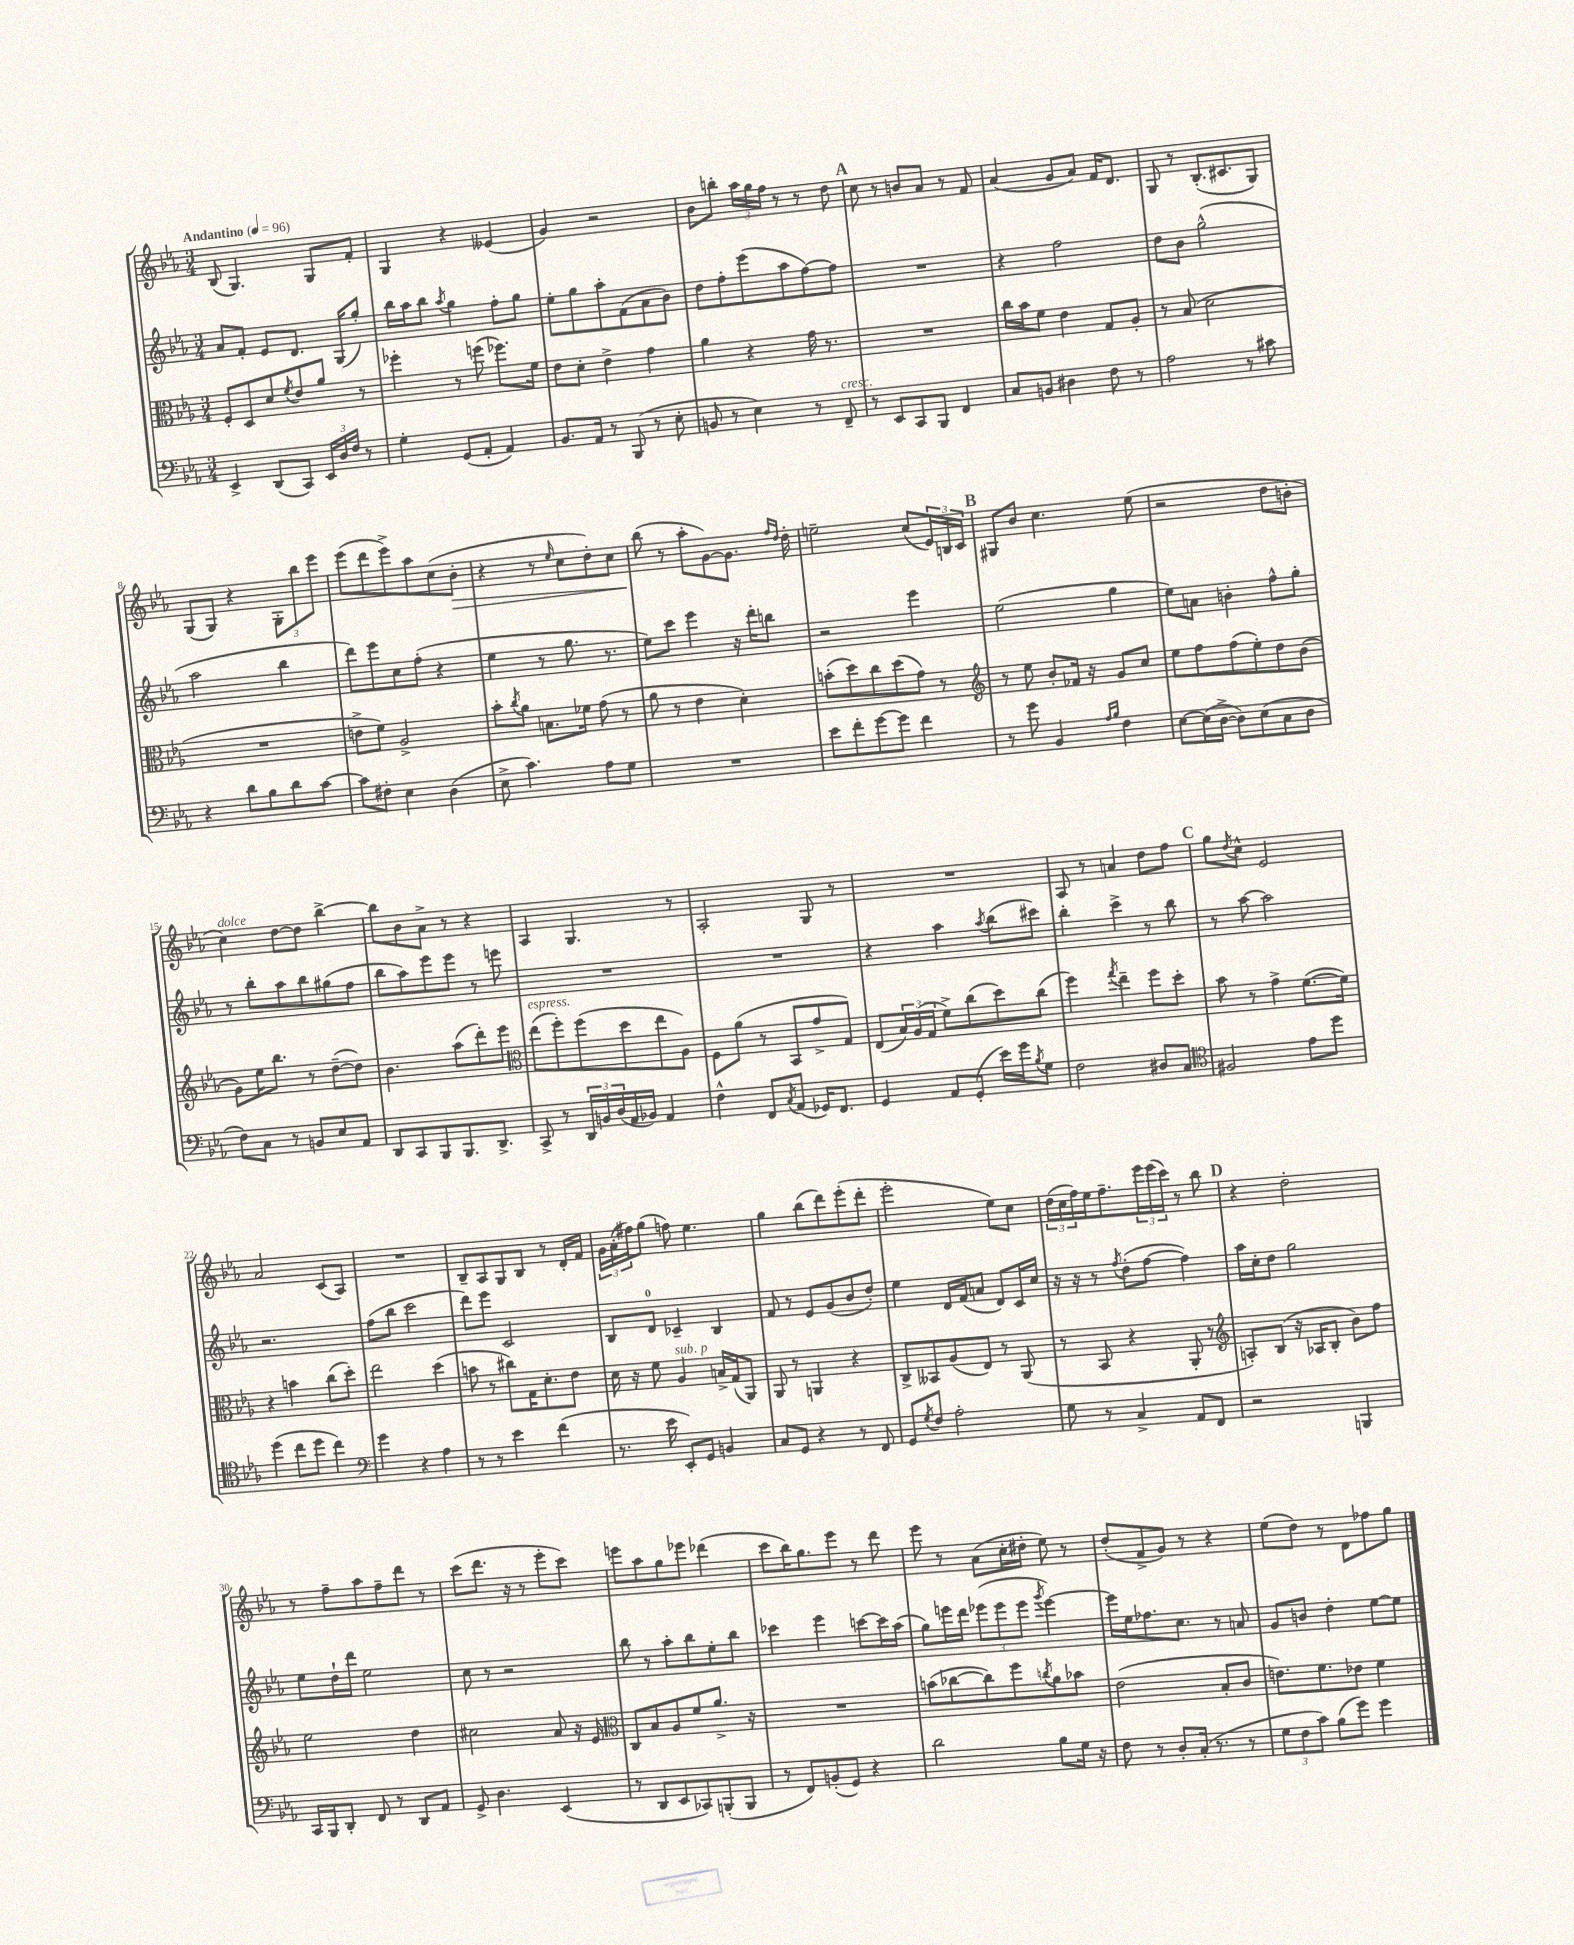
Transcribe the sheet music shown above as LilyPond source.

<<
\new StaffGroup <<
\new Staff = "s0" {
    \clef treble \key ees \major \numericTimeSignature \time 3/4 \tempo "Andantino" 4 = 96
    bes8( g4.) g8 f'8-. |
    g4 r4 eeses'4( |
    g'4) r2 |
    bes'8 b''8-. \tuplet 3/2 { aes''16 g''16 f''16 } r8 r8 d''8 |
    \mark \markup { \bold "A" } c''8 r8 b'8 aes'8 r8 f'8 |
    aes'4( g'8 aes'8) f'16 d'8. |
    g8 r8 bes8.-.( cis'8. g8) |
    g8( g8) r4 \tuplet 3/2 { g8-. bes''8 ees'''8 } |
    ees'''8( d'''8 ees'''8->) aes''8 c''8( bes'8-.\> |
    r4 r8 \grace { ees''16 } c''8 d''8-.) c''8 |
    bes''8\!( r8 aes''8-. g'8~) g'8. \grace { f''16 d''16 } d''16-. |
    e''2-- c''8( \tuplet 3/2 { ees'16) b16 c'16 } |
    \mark \markup { \bold "B" } gis8 bes'8 c''4. ees''8( |
    r2 d''8 b'8-. |
    c''4^\markup { \italic "dolce" }) d''8~ d''8 bes''4~-> |
    bes''8 bes'8 aes'8-> r8 r4 |
    aes4 g4. r8 |
    aes2-. g8 r8 |
    R2. |
    aes8 r8 a'4 d''8 f''8 |
    \mark \markup { \bold "C" } g''8 \acciaccatura { d''8 } c''8-^ ees'2 |
    aes'2 c'8( aes8) |
    R2. |
    bes8-- aes8 g8 bes8 r8 d'16-. f'16 |
    \tuplet 3/2 { g'16 aes'16-.( fis''16) } g''8( f''8) ees''4. |
    g''4 bes''8( d'''8) ees'''8-.( d'''8-. |
    ees'''2-. ees''8) c''8 |
    \tuplet 3/2 { d''16( c''16 f''16) } ees''16 f''8.-- \tuplet 3/2 { ees'''16 ees'''16( c'''16) } r8 bes''8 |
    \mark \markup { \bold "D" } r4 d''2-. |
    r8 f''8-- aes''8 f''8-- d'''8 r8 |
    c'''8( d'''8. r16 r8 ees'''8-. c'''8) |
    e'''8 aes''8 g''8 ees'''8 des'''4( |
    c'''8 bes''16) g''8. ees'''8 r8 d'''8 |
    ees'''8 r8 aes'8( c''16-. dis''16-. ees''8) r8 |
    d''8-.( f'8-> g'8) r8 r4 |
    ees''8( d''8) r8 d'8 fes''8 g''8 \bar "|." |
}
\new Staff = "s1" {
    \clef treble \key ees \major \numericTimeSignature \time 3/4
    aes'8 f'8-. ees'8 d'8. g16( g''8-.) |
    bes''16 aes''16 bes''8 \acciaccatura { aes''8 } g''4 f''8-. g''8 |
    ees''8-. g''8 aes''8-. f'8( aes'8 bes'8) |
    d''8 f''8-. ees'''8( aes''8 f''8~) f''8 |
    \mark \markup { \bold "A" } R2. |
    r4 f''2 |
    d''8 bes'8 g''2-^( |
    aes''2 bes''4 |
    d'''8) ees'''8 c''8 f''8-.( r4 |
    ees''4 r8 g''8. r8. |
    ees''8) c'''8 ees'''4 r16 d'''16-. b''8 |
    r2 ees'''4 |
    \mark \markup { \bold "B" } ees''2( g''4 |
    ees''8) a'8 b'4-. f''8-^ g''8-. |
    r8 bes''8-. aes''8 bes''8 gis''8( f''8 |
    bes''8 aes''8) ees'''8 ees'''8 r8 e'''8 |
    R2. |
    R2. |
    r4 aes''4 \acciaccatura { aes''8 } bes''8( cis'''8) |
    bes''4-. c'''4-> r8 bes''8 |
    \mark \markup { \bold "C" } r8 aes''8~ aes''2 |
    r2. |
    f''8( bes''8 c'''2 |
    d'''8) ees'''8 c'2 |
    bes8 d'8-0 ces'4-- bes4 |
    f'8 r8 ees'8 g'8( bes'8 d''8-.) |
    ees''4 d'16 f'16( a'8 d'8) c'16 c''16 |
    r16 r16 r8 \acciaccatura { f''8 } d''8-.( f''8~ f''4) |
    \mark \markup { \bold "D" } aes''16 c''16-. d''8 g''2 |
    ees''8 d''16-! d'''16 ees''2 |
    c''8 r8 r2 |
    bes''8 r8 aes''8-. bes''8 ees''8-. bes''8 |
    ces'''4 ees'''4 c'''8~ c'''16 aes''16( |
    g''8) e'''16 d'''16 \tuplet 3/2 { ees'''8( ees'''8 ees'''8 } \acciaccatura { g'''8 } ees'''4~) |
    ees'''16 ees''16 fes''8. c''8. r8 a'8 |
    g'8 b'8 d''4-. ees''8~ ees''8 \bar "|." |
}
\new Staff = "s2" {
    \clef alto \key ees \major \numericTimeSignature \time 3/4
    f8-. d8 d'8 \acciaccatura { f'8 } ees'8 aes'8 r8 |
    fes''4-. r8 f''8( fes''8.) f'16 |
    ees'8 d'8-. ees'4-> g'4 |
    aes'4 r4 g'16 r8. |
    \mark \markup { \bold "A" } R2. |
    c''16 bes'16 f'8 ees'4 g8 aes8-. |
    r8 bes8( d'2 |
    R2. |
    e'8-> f'8) aes2-> |
    bes'8-. \acciaccatura { c''8 } aes'8 b8. fes'16 g'8( r8 |
    aes'8 r8 ees'4 d'4-.) |
    b'8-.( d''8) c''8 d''8( g'8) r8 |
    \mark \markup { \bold "B" } \clef treble r8 ees''8 bes'8-. fes'16 r16 g'8 c''8 |
    ees''8 f''8 f''8( ees''8-.) d''8 bes'8( |
    g'8) ees''16 bes''8. r8 d''8~--( d''8) |
    bes'4. aes''8( d'''8-.) ees'''8 |
    \clef alto ees''8^\markup { \italic "espress." }( f''8-.) f''8( d''8 ees''8 aes8) |
    f8 aes'8( r8 bes,8 g'8-> g8) |
    ees8( \tuplet 3/2 { bes16) aes16( g16 } f'8->) c''8( d''8) c''8( |
    f''4) \acciaccatura { g''8 } ees''4-- f''8 d''8-. |
    \mark \markup { \bold "C" } bes'8 r8 g'4-> f'8.~( f'16) |
    r4 b'4 c''8( d''8-.) |
    ees''2 d''4( |
    b'8 r8 cis''8) g16 d'8.-. ees'8 |
    d'16 r16 f'8 aes4^\markup { \italic "sub. p" } b16-> g16( aes,8) |
    aes,8 r8 a,4 r4 |
    c8-> beses,8 aes8( ees8) r8 aes,8( |
    r8 bes,8 r4 aes,8-. r8 |
    \mark \markup { \bold "D" } \clef treble a8-.) bes8( r16 aes16 bes8-. bes'8) f''8 |
    ees''2 d''4 |
    cis''2 aes'8 r16 ees'16 |
    \clef alto c8 bes8 aes8 f'8 aes'8.-> r16 |
    R2. |
    b'8( ces''8~ ces''8) f''8 \acciaccatura { c''8 } aes'8 bes'8 |
    ees'2( bes8-. c'8 |
    e'8.) f'8. ees'8 f'4 \bar "|." |
}
\new Staff = "s3" {
    \clef bass \key ees \major \numericTimeSignature \time 3/4
    ees,4-> d,8( c,8) \tuplet 3/2 { ees,16 d16 f16 } r8 |
    g4-. g,8( aes,8-. aes,4) |
    bes,8. aes,16 r8 bes,,8( r8 ees8-. |
    b,8 r8 ees4) r8 f,8--^\markup { \italic "cresc." } |
    \mark \markup { \bold "A" } r8 ees,8 c,8 bes,,8 f,4 |
    c8 b,8 dis4 f8 r8 |
    aes2 r8 cis'8 |
    r4 d'8 bes8 d'8 c'8~ |
    c'8 fis8-. ees4 d4( |
    ees8-> c'4.) aes8 g8 |
    R2. |
    ees'8 f'8-. g'8~ g'8 f'4 |
    \mark \markup { \bold "B" } r8 g'8 bes,4 \grace { aes16 bes16 } f4 |
    ees8~ ees16( d16~-> d8) ees8( c8 d8 |
    f8) c8 r8 b,8 ees8 aes,8 |
    d,8 c,8 bes,,8 bes,,8. d,8.-> |
    c,8-> r8 \tuplet 3/2 { d,16 b,16 d16( } aes,16 bes,16) aes,4 |
    f4-^ f,8 \acciaccatura { c8 } aes,8( ges,16) f,8. |
    g,4 aes,8 g,8-.( ees'16) g'16 \acciaccatura { bes8 } g8 |
    f2 dis8 c8 |
    \mark \markup { \bold "C" } \clef tenor fis2 ees'8 d''8 |
    d''4( c''8 d''8 c''4) |
    \clef bass g'4 r4 aes4 |
    r8 r8 ees'4 f'4( |
    r8. ees'16 ees,8-.) g,8 b,4 |
    c8 g,8 r4 r8 f,8 |
    g,8 \acciaccatura { g8 } f8 aes2-. |
    g8 r8 c4-> aes,8 f,8 |
    \mark \markup { \bold "D" } r2 b,,4 |
    c,16 bes,,16 d,8-. f,8 r8 d,8 aes,8 |
    g,8-> d4. ees,4( |
    r8 d,8 ees,8 ces,8) b,,8-.( b,,8 |
    r8 f,8) b,8-.( g,8) r4 |
    d'2 bes8 g16 r16 |
    f8 r8 d8-. c16-.( r8. r8 |
    \tuplet 3/2 { g8 f8 c'8) } bes8( g'8) g'4 \bar "|." |
}
>>
>>
